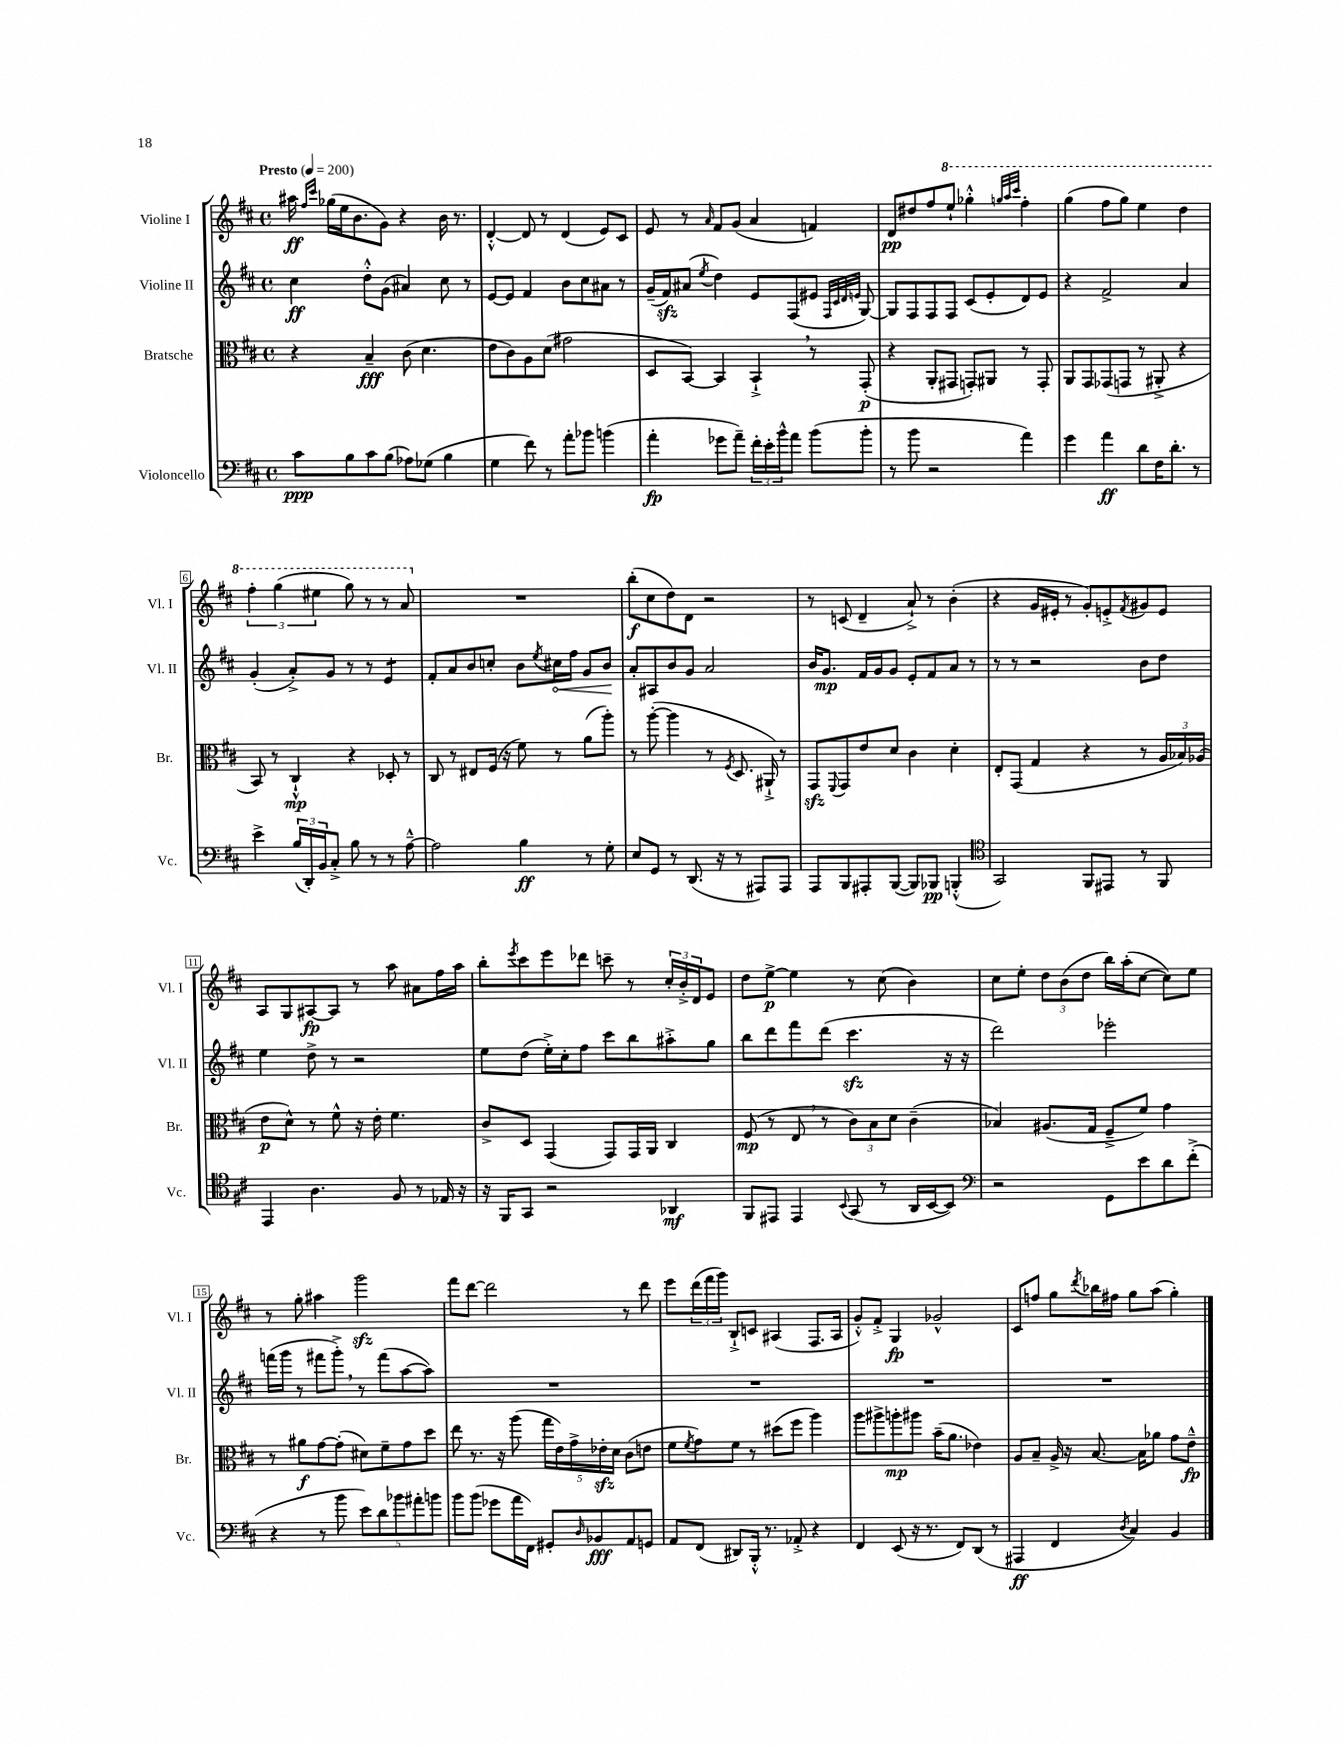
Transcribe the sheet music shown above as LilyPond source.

<<
\new StaffGroup <<
\new Staff = "s0" \with { instrumentName = "Violine I" shortInstrumentName = "Vl. I" } {
    \clef treble \key d \major \defaultTimeSignature \time 4/4 \tempo "Presto" 4 = 200
    ais''16\ff \grace { fis''16 cis'''16 } ges''16( e''16 b'8. g'8) r4 b'16 r8. |
    d'4~-.-^ d'8 r8 d'4( e'8) cis'8 |
    e'8 r8 \grace { a'16 } fis'8 g'8( a'4 f'4) |
    d'8\pp dis''8 fis''8 \ottava #1 e'''8-! ges'''4-.-^ \grace { g'''32 a'''32 cis''''32 } fis'''4-. |
    g'''4( fis'''8 g'''8) e'''4 d'''4 |
    \tuplet 3/2 { fis'''4-. g'''4( eis'''4 } g'''8) r8 r8 a''8 \ottava #0 |
    R1 |
    b''8-.\f( cis''8 d''8) d'8 r2 |
    r8 c'8( d'4-- a'8-!->) r8 b'4-.( |
    r4 g'16 eis'16-. r8 g'8-.) e'8-.-> \acciaccatura { fis'8 } gis'8 e'8 |
    a8 g8 ais8~\fp ais8 r8 a''8 ais'8 fis''16 a''16 |
    b''8-. \acciaccatura { e'''8 } cis'''8 e'''8 des'''8 c'''8-- r8 \tuplet 3/2 { cis''16-. b'16-.-> d'16 } e'8 |
    d''8 e''8~->\p e''4 r8 cis''8( b'4) |
    cis''8 e''8-. \tuplet 3/2 { d''8 b'8( d''8 } b''16) a''16-.( cis''8~ cis''8) e''8 |
    r8 g''8-. ais''4 g'''2\sfz |
    fis'''8 d'''8~ d'''2 r8 d'''8 |
    e'''8 \tuplet 3/2 { d'''16( fis'''16 g'''16) } b8-!-> c'8 ais4( fis8. ais16 |
    g'8-.-^) fis'8-.-> g4\fp ges'2-^ |
    cis'8 f''8 g''8 \acciaccatura { d'''8 } bes''16 fis''16 g''8 a''8( g''4-.) \bar "|." |
}
\new Staff = "s1" \with { instrumentName = "Violine II" shortInstrumentName = "Vl. II" } {
    \clef treble \key d \major \defaultTimeSignature \time 4/4
    cis''4\ff d''8-.-^ g'8( ais'4) cis''8 r8 |
    e'8~ e'8 fis'4 b'8 cis''8 ais'8 r8 |
    g'16--( fis'16\sfz) ais'8( \acciaccatura { e''8 } d''4) e'8 fis8( eis'8 \grace { fis32 cis'32 d'32 e'32 } g8~) |
    g8 fis8 fis8 fis8 cis'8( e'8-. d'8) e'8 |
    r4 fis'2-> a'4 |
    g'4-.( a'8-.->) g'8 r8 r8 e'4:8 |
    fis'8-. a'8 b'8 c''8-. b'8 \acciaccatura { e''8 } \once \override Hairpin.circled-tip = ##t cis''16\< fis''16 g'8 b'8\! |
    a'8-. ais8 b'8 g'8 a'2 |
    b'16 g'8.\mp fis'16 g'16 g'8 e'8-. fis'8 a'8 r8 |
    r8 r8 r2 b'8 d''8 |
    e''4 d''8-> r8 r2 |
    e''8 d''8( e''16-.->) cis''16-. fis''8 cis'''8 b''8 ais''8-.-> g''8 |
    b''8 d'''8 fis'''8 d'''8( cis'''4.\sfz r16 r16 |
    d'''2) ees'''2-. |
    f'''16( g'''16 r8 fis'''8 g'''8-.->) \breathe r8 fis'''8( a''8~ a''8) |
    R1 |
    R1 |
    R1 |
    R1 \bar "|." |
}
\new Staff = "s2" \with { instrumentName = "Bratsche" shortInstrumentName = "Br." } {
    \clef alto \key d \major \defaultTimeSignature \time 4/4
    r4 b4--\fff cis'8( d'4. |
    e'8 cis'8) a8 d'8( gis'2 |
    d8 b,8~) b,4 b,4-!-> \breathe r8 g,8-.\p( |
    r4 a,8-. gis,8 g,8-.) ais,8 r8 g,8-. |
    a,8 g,8 ges,8( g,8 r8 ais,8-.-> r4 |
    b,8) r8 cis4-!-^\mp r4 des8-. r8 |
    cis8 r8 eis8 fis16( r16 fis'8) r8 a'8( a''8-.) |
    r8 a''8~-.( a''4 r8 \acciaccatura { fis8 } d8. ais,16-!->) r8 |
    g,8\sfz \appoggiatura { fis,8 } g,8 e'8 d'8 cis'4 d'4-. |
    e8-. g,8( g4 r4 r8 \tuplet 3/2 { a16 bes16) aes16( } |
    e'8\p d'8-^) r8 fis'8-^ r16 e'16-. fis'4. |
    cis'8-> d8 g,4( g,8) g,16 a,16 cis4 |
    fis8\mp( r8 e8 \breathe r8 \tuplet 3/2 { cis'8) b8 d'8 } cis'4--( |
    bes4) ais8.( g16 fis8---> fis'8) g'4 |
    r8 ais'8\f g'8~ g'8-.( dis'8) fis'8-- g'8 d''8 |
    e''8 r8. r16 a''8( \tuplet 5/4 { g''16 e'16) g'16-> ees'16-.\sfz d'16 } cis'8( e'8 |
    fis'8 \acciaccatura { fis'8 } g'8) fis'8 r8 dis''8( fis''8 a''4) |
    a''8 ais''8-> a''8-.\mp ais''8 b'16--( a'8. ees'4) |
    a8 b8-- a16-> r16 b8.~ b16 aes'8 g'8 e'8---^\fp \bar "|." |
}
\new Staff = "s3" \with { instrumentName = "Violoncello" shortInstrumentName = "Vc." } {
    \clef bass \key d \major \defaultTimeSignature \time 4/4
    cis'8\ppp b8 cis'8 b8( aes8) ges8( b4 |
    g4 fis'8) r8 a'8-. bes'8 b'4( |
    a'4-.\fp ges'8 a'8--) \tuplet 3/2 { fis'16-. e'16-. b'16-^ } a'8 b'8( b'8-. |
    r8 b'8 r2 a'4) |
    g'4 a'4\ff d'8 fis16 d'8.-. r8 |
    e'4-> \tuplet 3/2 { b16( d,16-.) b,16 } cis8-.-> b8 r8 r8 a8~---^ |
    a2 b4\ff r8 g8-. |
    e8 g,8 r8 d,8.( r16 r8 ais,,8) ais,,8 |
    a,,8 b,,8 ais,,8-. b,,8~( b,,8) bes,,8\pp b,,4-.-^( |
    \clef tenor g,2) fis,8 eis,8 r8 fis,8 |
    e,4 a4. fis8 r8 ees16 r16 |
    r16 fis,16 g,8 r2 aes,4\mf |
    fis,8 eis,8 eis,4 \appoggiatura { b,8 } g,8( r8 a,16 b,16~ b,8) |
    \clef bass r2 g,8 e'8 d'8 fis'8-.->( |
    r4 r8 b'8 \tuplet 5/4 { e'8) d'8 bes'8 ais'8-. b'8 } |
    b'8 b'8( ges'8 a'16 fis,16) gis,8-. \grace { d16 } bes,8\fff a,8 g,8 |
    a,8 fis,8( dis,8) b,,16-.-^ r8. aes,8-.-> r4 |
    fis,4 e,8( r16 r8. fis,8) d,8( r8 |
    ais,,4\ff fis,4 \acciaccatura { d8 } cis4) b,4 \bar "|." |
}
>>
>>
\layout { \context { \Score \override BarNumber.stencil = #(make-stencil-boxer 0.1 0.3 ly:text-interface::print) } }
